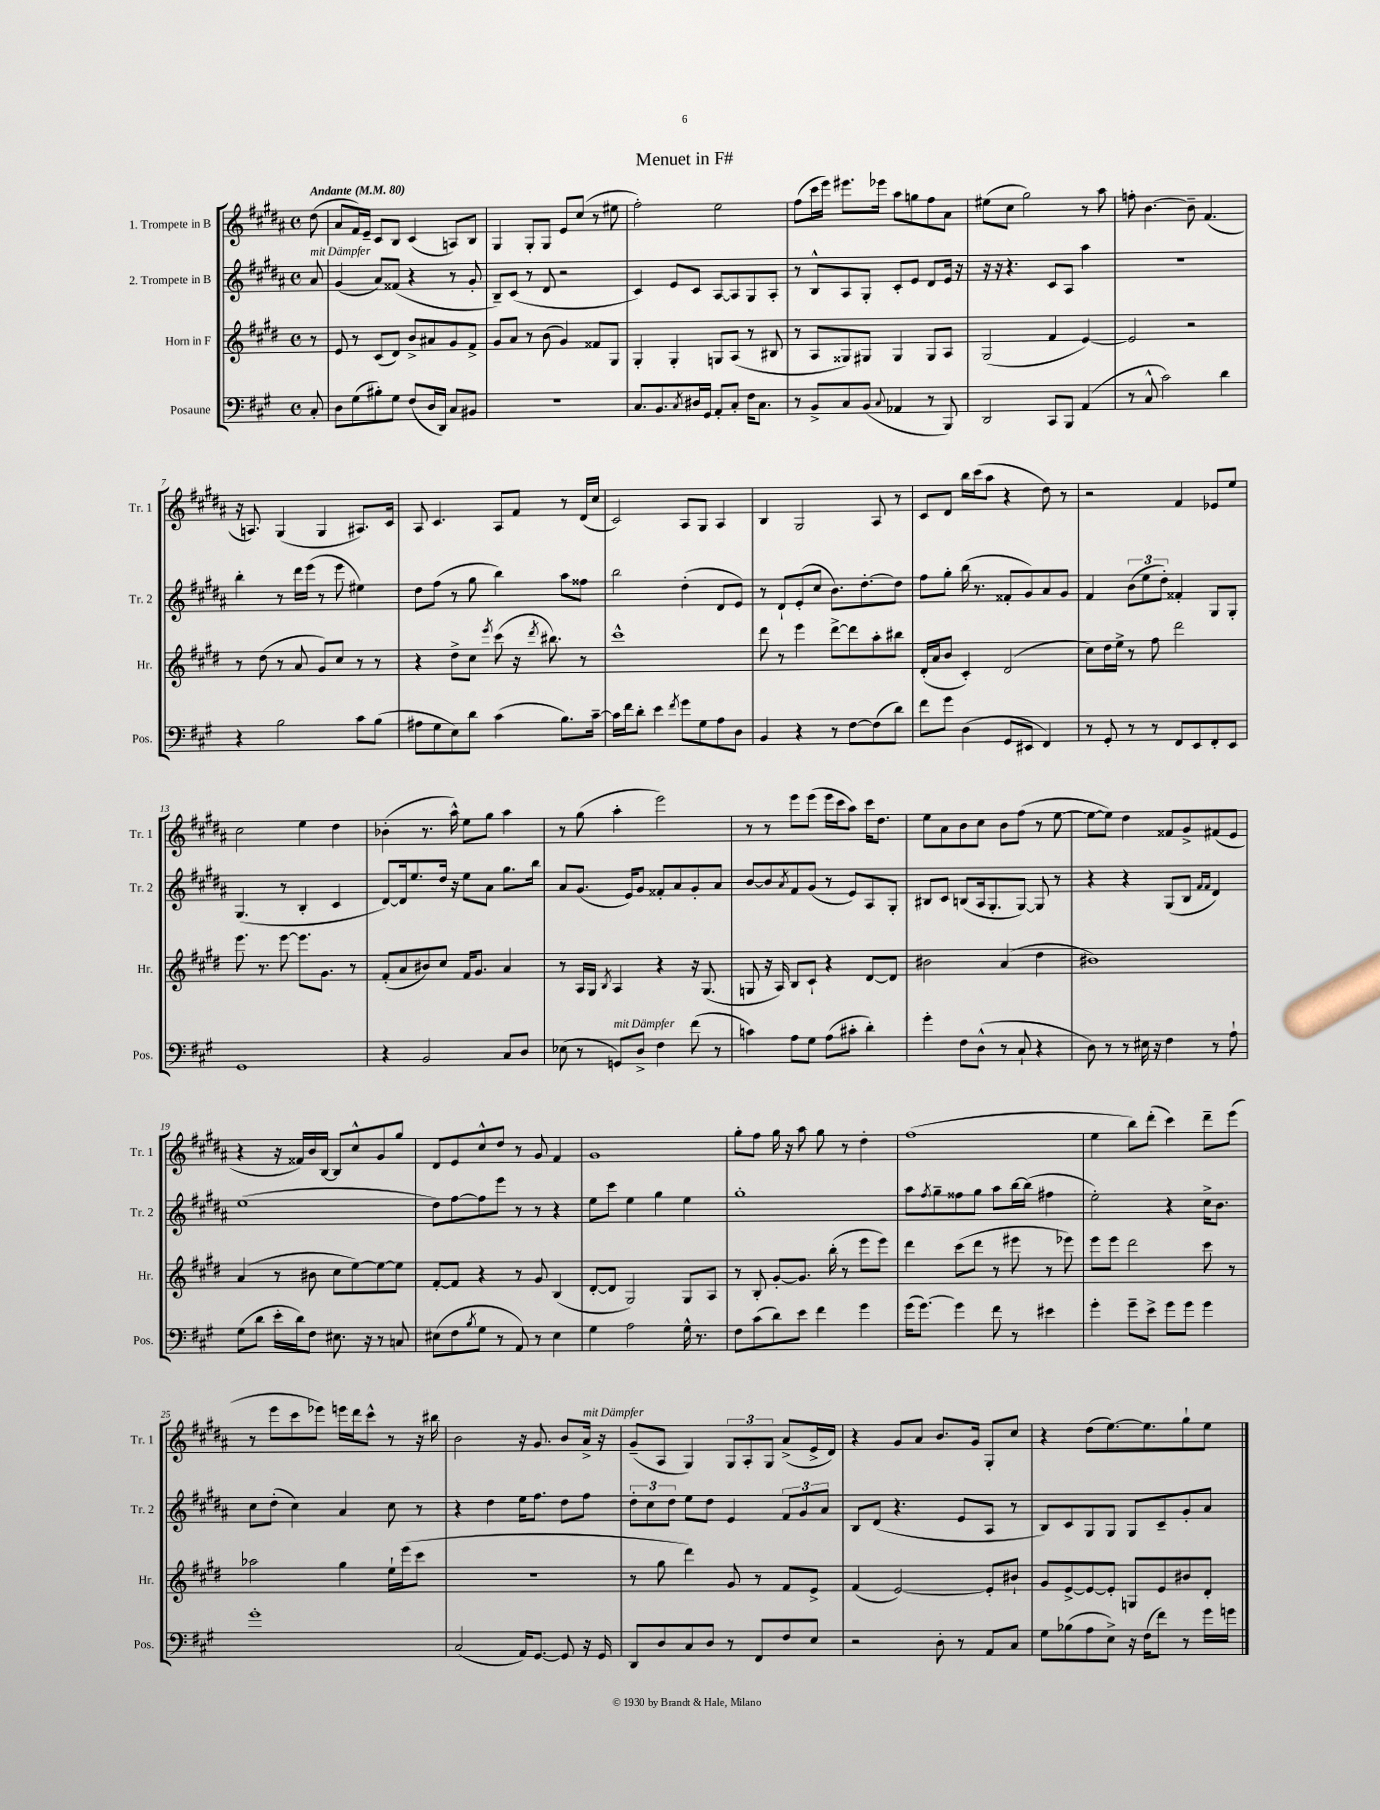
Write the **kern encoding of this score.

**kern	**kern	**kern	**kern
*part4	*part3	*part2	*part1
*staff4	*staff3	*staff2	*staff1
*I"Posaune	*I"Horn in F	*I"2. Trompete in B	*I"1. Trompete in B
*I'Pos.	*I'Hr.	*I'Tr. 2	*I'Tr. 1
*clefF4	*clefG2	*clefG2	*clefG2
*k[f#c#g#]	*k[f#c#g#d#]	*k[f#c#g#d#a#]	*k[f#c#g#d#a#]
*M4/4	*M4/4	*M4/4	*M4/4
*met(c)	*met(c)	*met(c)	*met(c)
*MM80	*MM80	*MM80	*MM80
=	=	=	=
!	!	!	!LO:TX:a:B:t=Andante
!	!	!LO:TX:a:i:t=mit Dämpfer	!
8C#'/	8r	8a#/	(8dd#\
=1	=1	=1	=1
8D\L	8e/	(4g#/	8a#/L
(8G#\	8r	.	16f#/L)
.	.	.	16e~/JJ
8B#X'\)	(8c#/L	8a#/L)	8c#/L
8G#\J	8d#/J)	(8f##X/J	8B/J
(8F#/L	8b^/L	4r	(4c#/
16D/L	8a#X/	.	.
16DD/JJ)	.	.	.
8C#/L	8g#/	8r	8An/L)
8BB#X/J	8f#^/J	8g#'/	8B/J
=2	=2	=2	=2
1r	8g#/L	8B~/L)	4G#/
.	8a/J	(8c#/J	.
.	8r	8r	8G#'/L
.	(8b\	8d#/	8G#/J
.	4g#/)	2r	8e/L
.	.	.	(8cc#/J
.	8f##X/L	.	8r
.	8G#/J	.	8ee#X\
=3	=3	=3	=3
8.C#/L	4G#'/	4c#/)	2ff#'\)
8.BB/	.	.	.
.	4G#'/	8e/L	.
8qC#/	.	.	.
16D#X/L	.	8c#/J	.
16GG#/JJ	.	.	.
8AA'/L	8Gn/L	[8A#/L	2ee\
8C#'/J	(8A/J	8A#/]	.
16F#\KL	8r	8G#/	.
8.C#\J	.	.	.
.	8B#X/	8A#'/J	.
=4	=4	=4	=4
8r	8r	8r	(8ff#\L
8BB^/L	8A/L	8B^^/L	16ccc#\L
.	.	.	16eee\JJ)
8C#/	8G##X/)	8A#/	8.eee#X\L
(8BB/J	8G#X/J	8G#'/J	.
.	.	.	16eee-X\Jk
8qqC#/	.	.	.
4AA-X/	4G#/	8c#'/L	8aa#\L
.	.	8e/J	8ggn\
8r	8G#/L	8d#/L	8ff#\
8BBB/)	8A/J	16e/Jk	8a#\J
.	.	16r	.
=5	=5	=5	=5
2DD/	(2G#/	16r	(8ee#X\L
.	.	16r	.
.	.	4.r	8cc#\J
.	.	.	2gg#\)
8CC#/L	4f#/	8c#/L	.
8BBB/J	.	8A#/J	.
(4AA/	[4e/)	4aa#\	8r
.	.	.	8aa#\
=6	=6	=6	=6
8r	2e/]	1r	8ffn'\
8C#^^/	.	.	[4.b\
2c#\)	.	.	.
.	2r	.	8b~\]
.	.	.	(4.f#/
4d\	.	.	.
!!LO:LB:g=z
=7	=7	=7	=7
4r	8r	4bb'\	16r
.	.	.	8.An/)
.	(8dd#\	.	.
2B\	8r	8r	(4G#/
.	8a/	16ddd#\LL	.
.	.	(16eee\JJ	.
.	8g#/L)	8r	4G#/
.	8cc#/J	8eee\	.
8c#\L	8r	4ee#X\)	8.A#X/L)
(8B\J	8r	.	.
.	.	.	16c#/Jk
=8	=8	=8	=8
8A#X\L	4r	8dd#\L	8A#/
8G#\	.	(8ff#\J	4.c#/
8E\)	8dd#^\L	8r	.
8d\J	8cc#\J	8gg#\	.
.	8qeee/	.	.
(4c#\	(8ccc#\	4bb\)	8A#/L
.	16r	.	8f#/J
.	8qddd#/	.	.
.	8.bb#X\)	.	.
8.B\L)	.	8aa#\L	8r
.	8r	8ff##X\J	(16d#/LL
[16c#~\Jk	.	.	16cc#/JJ
=9	=9	=9	=9
16c#\LL]	1ccc#^^	2bb\	2c#/)
16f#\J	.	.	.
8d'\J	.	.	.
4e\	.	.	.
8qf#/	.	.	.
8g#\L	.	(4dd#'\	8A#/L
8G#\	.	.	8G#/J
8A\	.	8d#/L	4A#/
8D\J	.	8e/J)	.
=10	=10	=10	=10
4BB/	8ddd#\	8r	4B/
.	8r	8d#`/L	.
4r	4eee\	(8e'/	2G#/
.	.	8cc#/J	.
8r	[8ddd#^\L	8.b\L)	.
[8F#\L	8ddd#\]	.	.
.	.	[8.dd#'\	.
(8F#\]	8aa'\	.	8A#/
8d\J)	8bb#X\J	8dd#\J]	8r
=11	=11	=11	=11
8f#\L	(16d#'/LL	8ff#\L	8c#/L
.	16a/J	.	.
8g#\J	8b/J	8gg#'\J	8d#/J
(4D\	4c#'/)	(16bb\	16bb\LL
.	.	8.r	(16ccc#\J
.	.	.	8aa#\J
8GG#/L	(2d#/	8f##X'/L	4r
8EE#X/J	.	8g#/)	.
4FF#/)	.	8a#/	8dd#\)
.	.	8g#/J	8r
=12	=12	=12	=12
8r	8cc#\L)	4f#/	2r
8GG#'/	16dd#\L	.	.
.	16ee^\JJ	.	.
8r	8r	(12b\L	.
.	.	12ee\	.
8r	8ff#\	.	.
.	.	12dd#'\J)	.
8FF#/L	2ddd#\	4f##X'/	4f#/
8EE/	.	.	.
8FF#'/	.	8G#/L	8e-X/L
8EE/J	.	8G#'/J	8ee/J
!!LO:LB:g=z
=13	=13	=13	=13
1GG#	8.eee\	(4.G#/	2cc#\
.	8.r	.	.
.	[8eee\	8r	.
.	8.eee\L]	4B'/	4ee\
.	8.g#\J	.	.
.	.	4c#/	4dd#\
.	8r	.	.
=14	=14	=14	=14
4r	(8f#'/L	[8d#/L)	(4b-X'\
.	8a/	16d#/k]	.
.	.	8.ee/	.
2BB/	8b#X/)	.	8.r
.	8cc#/J	16dd#/Jk	.
.	.	16r	16aa#^^\)
.	16f#/KL	8ee\L	8ee\L
.	8.g#/J	.	.
.	.	8a#\J	8gg#\J
8C#/L	4a/	8.gg#\L	4aa#\
8D/J	.	.	.
.	.	16bb\Jk	.
=15	=15	=15	=15
(8E-X\	8r	8a#/L	8r
8r	16A/LL	(8.g#/J	(8gg#\
.	16G#/JJ	.	.
.	8qB/	.	.
!LO:TX:a:i:t=mit Dämpfer	!	!	!
8GGn/L)	4A/	.	4aa#'\
.	.	16e/KL)	.
8D^/J	.	8g#/J	.
4F#\	4r	8f##X'/L	2eee\)
.	.	8a#/	.
(8f#\	16r	8g#'/	.
.	(8.G#/	.	.
8r	.	8a#/J	.
=16	=16	=16	=16
4cn\)	8Gn/	[8b/L	8r
.	16r	8b/]	8r
.	16A/)	.	.
.	.	8qa#/	.
8A\L	8B/L	8f#/	8eee\L
8G#\J	8c#`/J	(8g#/J	(8eee\J
(8A\L	4r	8r	16eee\LL
.	.	.	16ccc#\J
8c#X'\J	.	8e/L)	8aa#\J)
4d'\)	[8d#/L	8A#/	16ccc#\KL
.	.	.	8.dd#\J
.	8d#/J]	8G#'/J	.
=17	=17	=17	=17
4g#'\	2b#X\	8B#X/L	8ee\L
.	.	8c#/J	8a#\
8F#\L	.	(8Bn/L	8b\
(8D^^\J	.	16A#/k	8cc#\J
.	.	8.G#'/	.
8r	(4a/	.	8b\L
8C#`/	.	[8G#/J)	(8ff#\J
4r	4dd#\	8G#/]	8r
.	.	8r	[8ee\
=18	=18	=18	=18
8D\)	1b#X)	4r	8ee\L_
8r	.	.	8ee\J])
8r	.	4r	4dd#\
16E#X\	.	.	.
16r	.	.	.
4F#\	.	(8G#/L	8f##X/L
.	.	8B/J	8g#^/
.	.	16qqf#/LL	.
.	.	16qqf#/JJ	.
8r	.	4d#/)	(8f#X/
8A`\	.	.	8e/J
!!LO:LB:g=z
=19	=19	=19	=19
(8G#\L	(4a/	(1ee	4r
8d\J	.	.	.
16e'\LL	8r	.	16r
16d\J)	.	.	16f##X/LL)
8F#\J	8b#X\	.	16b/
.	.	.	[16B/JJ
8.E#X\	8cc#\L	.	8B/L]
.	[8ee\)	.	8cc#^^/
16r	.	.	.
8r	8ee\_	.	8g#/
8Cn/	8ee\J]	.	8gg#/J
=20	=20	=20	=20
(8E#X\L	[8f#'/L	8dd#\L)	8d#/L
8F#\	8f#/J]	[8ff#\	8e/
8qB/	.	.	.
8G#\J	4r	8ff#\]	8cc#^^/
8r	.	8eee\J	8dd#/J
8AA/)	8r	8r	8r
8r	8g#/	8r	8g#/
4E#\	(4B/	4r	4f#/
=21	=21	=21	=21
4G#\	[8d#'/L	8ee\L	1g#
.	8d#/J]	8ccc#\J	.
2A\	2G#/)	4ee\	.
.	.	4gg#\	.
16G#^^\	8G#/L	4ee\	.
8.r	.	.	.
.	8A/J	.	.
=22	=22	=22	=22
8F#\L	8r	1gg#'	8gg#'\L
(8c#\	8B'/	.	8ff#\J
8d\)	[8g#'/L	.	16gg#\
.	.	.	16r
8e\J	8.g#/J]	.	8aa#\
4f#\	.	.	8gg#\
.	(16bb'\	.	.
.	8r	.	8r
4g#\	8eee\L	.	4dd#'\
.	8eee\J)	.	.
=23	=23	=23	=23
(16g#\KL	4ddd#\	8aa#\L	(1ff#
[8.g#\J)	.	.	.
.	.	8qff#/	.
.	.	8gg#~\	.
4g#\]	(8ccc#\L	8ff##X\	.
.	8ddd#\J	8gg#\J	.
8f#\	8r	8aa#\L	.
8r	8eee#X\	[16bb\L	.
.	.	(16bb\JJ]	.
4e#X\	8r	4ff#X\	.
.	8eee-X\)	.	.
=24	=24	=24	=24
4g#'\	8eee\L	2ee'\)	4ee\
.	8eee\J	.	.
8g#~\L	2ddd#\	.	8bb\L)
8e^\J	.	.	(8ddd#'\J
8g#\L	.	4r	4ccc#\)
8g#\J	.	.	.
4g#\	8ccc#\	16cc#^\KL	8ddd#~\L
.	.	8.b\J	.
.	8r	.	(8eee\J
!!LO:LB:g=z
=25	=25	=25	=25
1g#'	2aa-X\	8cc#\L	8r
.	.	(8dd#'\J	8eee\L
.	.	4cc#\)	8ccc#\
.	.	.	8eee-X\J)
.	4gg#\	4a#/	16eeen\LL
.	.	.	16ddd#\J
.	.	.	8ccc#^^\J
.	16ee`\LL	8cc#\	8r
.	(16eee\J	.	.
.	8ccc#\J	8r	16r
.	.	.	16bb#X\
=26	=26	=26	=26
(2C#/	1r	4r	2b\
.	.	4dd#\	.
16AA/KL)	.	16ee\KL	16r
[8.GG#/J	.	8.ff#\J	8.g#/
8GG#/]	.	8dd#\L	8b/L
!	!	!	!LO:TX:a:i:t=mit Dämpfer
16r	.	8ff#\J	16a#^/Jk
16GG#/	.	.	16r
=27	=27	=27	=27
8DD/L	8r	12dd#'\L	(8g#~/L
.	.	12cc#\	.
8D/	8gg#\	.	8A#/J
.	.	12dd#\J	.
8C#/	4ddd#\)	8ee\L	4G#/)
8D/J	.	8dd#\J	.
8r	8g#/	4e/	12G#/L
.	.	.	12A#'/
8FF#/L	8r	.	.
.	.	.	12G#/J
8F#/	8f#/L	12f#/L	(8a#^/L
.	.	12g#/	.
8E/J	8e^/J	.	16e^/L
.	.	12a#/J	.
.	.	.	16d#/JJ)
=28	=28	=28	=28
2r	(4f#/	8B/L	4r
.	.	(8d#/J	.
.	[2e/)	4.r	8g#/L
.	.	.	8a#/J
8D'\	.	.	8.b/L
8r	.	8e/L	.
.	.	.	16g#/Jk
8AA/L	8e'/L]	8A#/J	8G#'/L
8C#/J	8b#X`/J	8r	8cc#/J
=29	=29	=29	=29
8G#\L	8g#/L	8B/L)	4r
(8B-X\	[8e^/	8c#/	.
8A\	8e/_	8G#/	(8dd#\L
8E^\J)	8e'/J]	8G#/J	[8.ee\)
16r	8Gn/L	8G#/L	.
(16F#\KL	.	.	8.ee\]
8f#\J)	8e/	8c#~/	.
8r	8b#X/	8g#'/	8gg#`\
16g#\LL	8d#'/J	8a#/J	8ee\J
16gn\JJ	.	.	.
==	==	==	==
*-	*-	*-	*-
